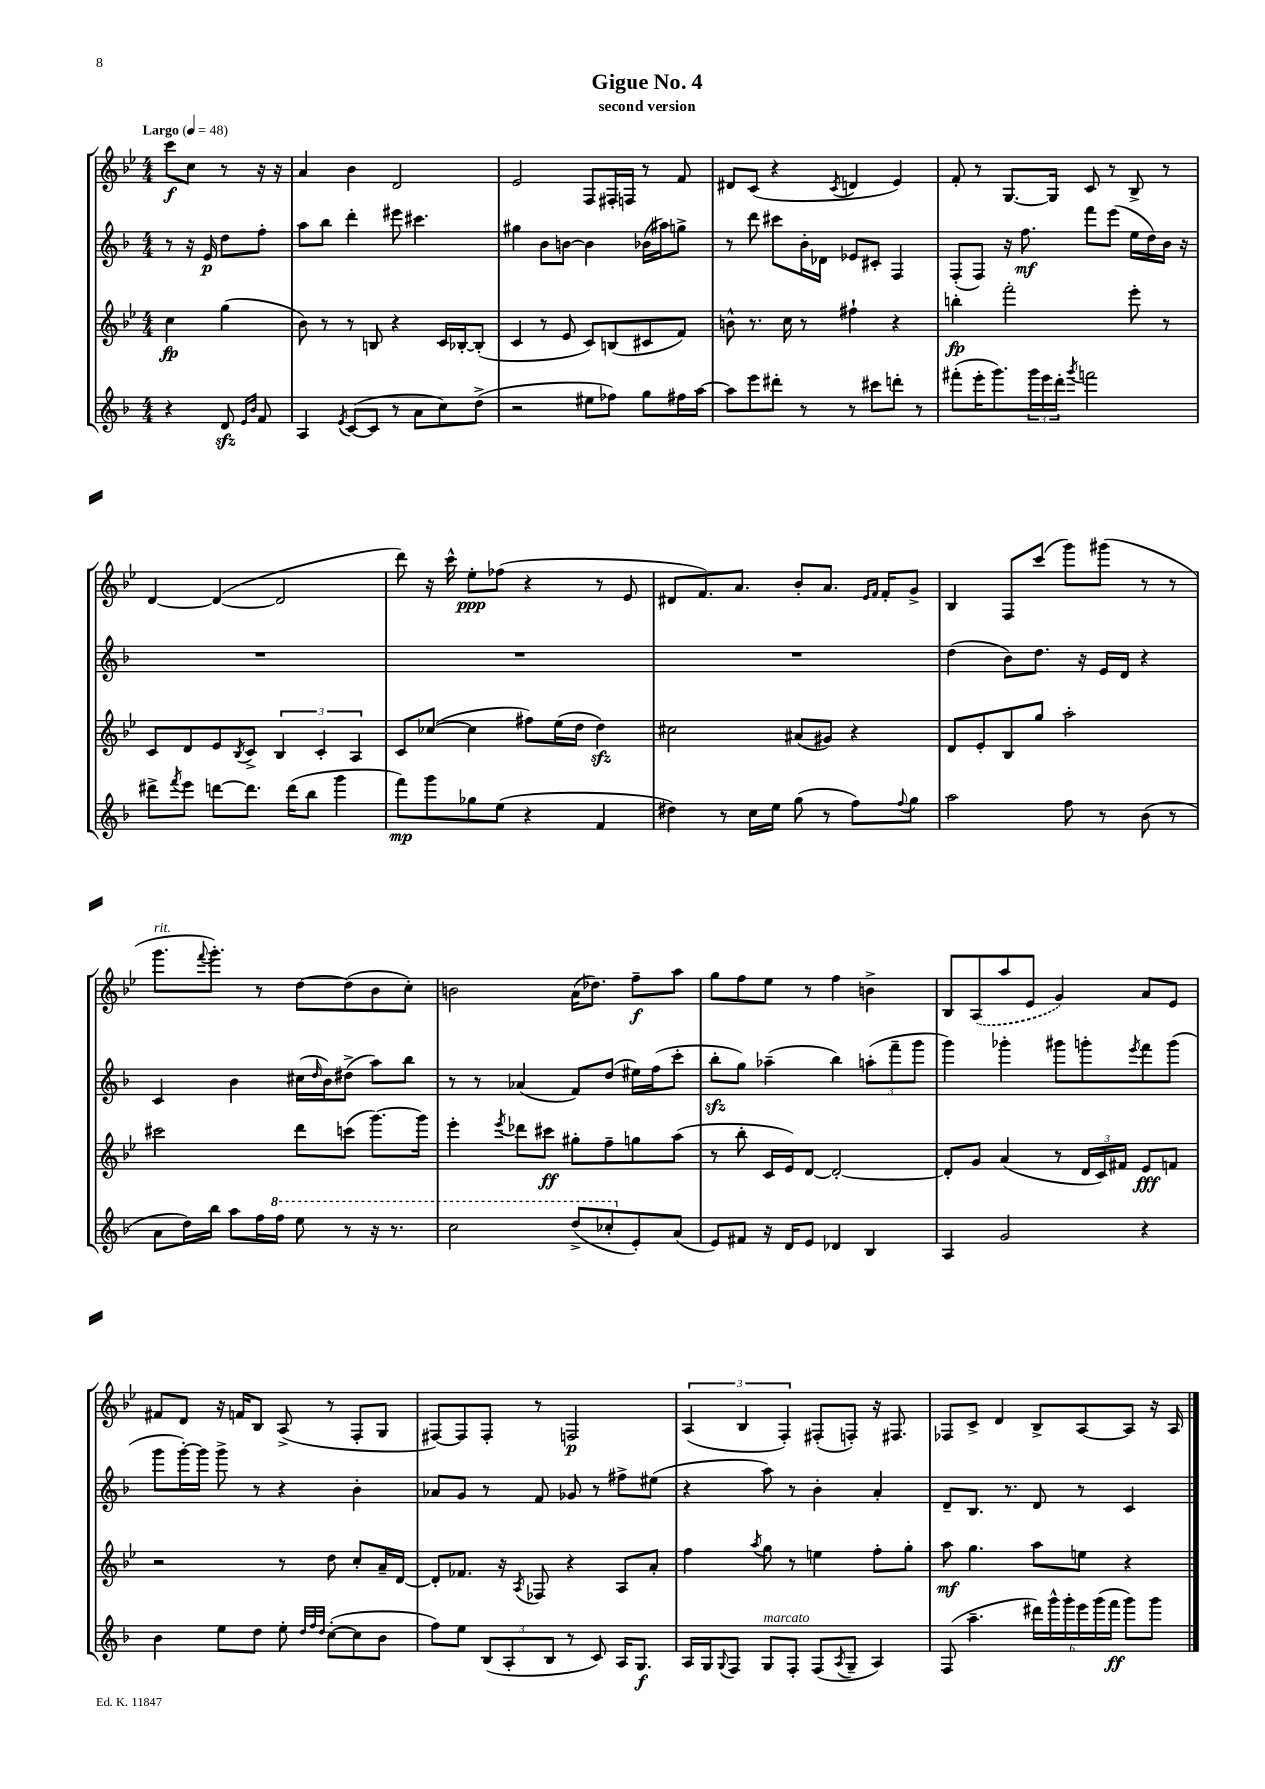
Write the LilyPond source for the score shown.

\header { title = "Gigue No. 4" subtitle = "second version" }
<<
\new StaffGroup <<
\new Staff = "s0" {
    \clef treble \key bes \major \numericTimeSignature \time 4/4 \partial 2 \tempo "Largo" 4 = 48
    c'''8\f c''8 r8 r16 r16 |
    a'4 bes'4 d'2 |
    ees'2 f8 fis16-. f16 r8 f'8 |
    dis'8 c'8( r4 \acciaccatura { c'8 } d'4 ees'4) |
    f'8-. r8 g8.~ g16 c'8 r8 bes8-> r8 |
    d'4~ d'4~( d'2 |
    d'''8) r16 c'''16-^ ees''8-.\ppp fes''8( r4 r8 ees'8 |
    dis'8 f'8.) a'8. bes'8-. a'8. \grace { ees'16 f'16 } f'16-. g'8-> |
    bes4 f8 c'''8( g'''8) gis'''8( r8 r8 |
    g'''8.^\markup { \italic "rit." } \appoggiatura { f'''8 } g'''8.-.) r8 d''8~ d''8( bes'8 c''8-.) |
    b'2 a'16( des''8.) f''8--\f a''8 |
    g''8 f''8 ees''8 r8 f''4 b'4-> |
    bes8 \once \slurDashed a8( a''8 ees'8 g'4) a'8 ees'8 |
    fis'8 d'8 r16 f'16 bes8 a8->( r8 f8-. g8 |
    fis8~) fis8 fis8-. r8 f2\p |
    \tuplet 3/2 { a4( bes4 f4-.) } fis8-.( f8-.) r16 fis8. |
    fes8 c'8-> d'4 bes8-> a8~ a8 r16 a16 \bar "|." |
}
\new Staff = "s1" {
    \clef treble \key f \major \numericTimeSignature \time 4/4 \partial 2
    r8 r16 e'16\p d''8 f''8-. |
    a''8 bes''8 d'''4-. eis'''8 cis'''4. |
    gis''4 bes'8 b'8~ b'4 bes'16( ais''16) g''8-> |
    r8 d'''8 cis'''8 bes'16-. des'16 ees'8 cis'8-. f4 |
    f8-.( f8) r16 f''8.\mf f'''8 e'''8( e''16 d''16) bes'16 r16 |
    R1 |
    R1 |
    R1 |
    d''4( bes'8) d''8. r16 e'16 d'16 r4 |
    c'4 bes'4 cis''16( \grace { d''16 } bes'16) dis''8->( a''8) bes''8 |
    r8 r8 aes'4( f'8) d''8( eis''16) f''16( c'''8-. |
    bes''8-.\sfz g''8) aes''4--( bes''4) \tuplet 3/2 { a''8-.( f'''8-- g'''8 } |
    g'''4) ges'''4-. gis'''8 g'''8-. \acciaccatura { e'''8 } f'''8 g'''8( |
    g'''8 g'''16~-.) g'''16 g'''8-> r8 r4 bes'4-. |
    aes'8 g'8 r8 f'8 ges'8 r8 fis''8-> eis''8( |
    r4 a''8) r8 bes'4-. a'4-. |
    d'8-- bes8. r8. d'8 r8 c'4 \bar "|." |
}
\new Staff = "s2" {
    \clef treble \key bes \major \numericTimeSignature \time 4/4 \partial 2
    c''4\fp g''4( |
    bes'8) r8 r8 b8 r4 c'16 bes16~-. bes8-.( |
    c'4 r8 ees'8 c'8) b8( cis'8 f'8) |
    b'8-^ r8. c''16 r8 fis''4-! r4 |
    b''4-.\fp f'''2-. ees'''8-. r8 |
    c'8 d'8 ees'8 \acciaccatura { bes8 } c'8-> \tuplet 3/2 { bes4 c'4-. a4 } |
    c'8 ces''8~( ces''4 fis''8) ees''16( d''16 d''4\sfz) |
    cis''2 ais'8( gis'8) r4 |
    d'8 ees'8-. bes8 g''8 a''2-. |
    cis'''2 d'''8 c'''8( g'''8.~) g'''16 |
    ees'''4-. \acciaccatura { ees'''8 } des'''8 cis'''8\ff gis''8-. f''8-- g''8 a''8( |
    r8 bes''8-. c'16 ees'16) d'8~ d'2~-. |
    d'8-. g'8 a'4( r8 \tuplet 3/2 { d'16 c'16) fis'16 } ees'8\fff f'8 |
    r2 r8 d''8 c''8-. a'16-- d'16~ |
    d'8-. fes'8. r16 \acciaccatura { a8 } fes8 r4 a8 a'8-. |
    f''4 \acciaccatura { a''8 } g''8 r8 e''4 f''8-. g''8-. |
    a''8\mf g''4. a''8 e''8 r4 \bar "|." |
}
\new Staff = "s3" {
    \clef treble \key f \major \numericTimeSignature \time 4/4 \partial 2
    r4 d'8\sfz \grace { e'16 bes'16 } f'8 |
    a4 \acciaccatura { e'8 } c'8~( c'8 r8 a'8 c''8) d''8->( |
    r2 eis''8 fes''8) g''8 fis''16 a''16~ |
    a''8 e'''8 dis'''8-. r8 r8 cis'''8 d'''8-. r8 |
    fis'''8-.( e'''16-. g'''8.) \tuplet 3/2 { g'''16 e'''16 d'''16-. } \acciaccatura { g'''8 } f'''2 |
    dis'''8-> \acciaccatura { f'''8 } e'''8 d'''8~ d'''8. d'''16( bes''8 g'''4 |
    f'''8\mp) g'''8 ges''8 e''8( r4 f'4 |
    dis''4) r8 c''16 e''16 g''8( r8 f''8) \appoggiatura { f''8 } g''8 |
    a''2 f''8 r8 bes'8( r8 |
    a'8 d''16) bes''16 a''8 f''16 \ottava #1 f'''16 e'''8 r8 r16 r8. |
    c'''2 d'''8->( ces'''8-. \ottava #0 e'8-.) a'8( |
    e'8) fis'8 r16 d'16 e'8 des'4 bes4 |
    a4 g'2 r4 |
    bes'4 e''8 d''8 e''8-. \grace { d''32 f''32 d''32 } c''8~-.( c''8 bes'8 |
    f''8) e''8 \tuplet 3/2 { bes8( a8-. bes8 } r8 c'8) a16 g8.\f |
    a16 g16 \appoggiatura { g8 } f8 g8^\markup { \italic "marcato" } f8-. f8( \acciaccatura { a8 } g8-- a4) |
    f8( a''4.-- \tuplet 6/4 { dis'''16) g'''16-^ g'''16-. e'''16 g'''16( f'''16\ff } g'''8) g'''8 \bar "|." |
}
>>
>>
\layout { \context { \Score \remove "Bar_number_engraver" } }
